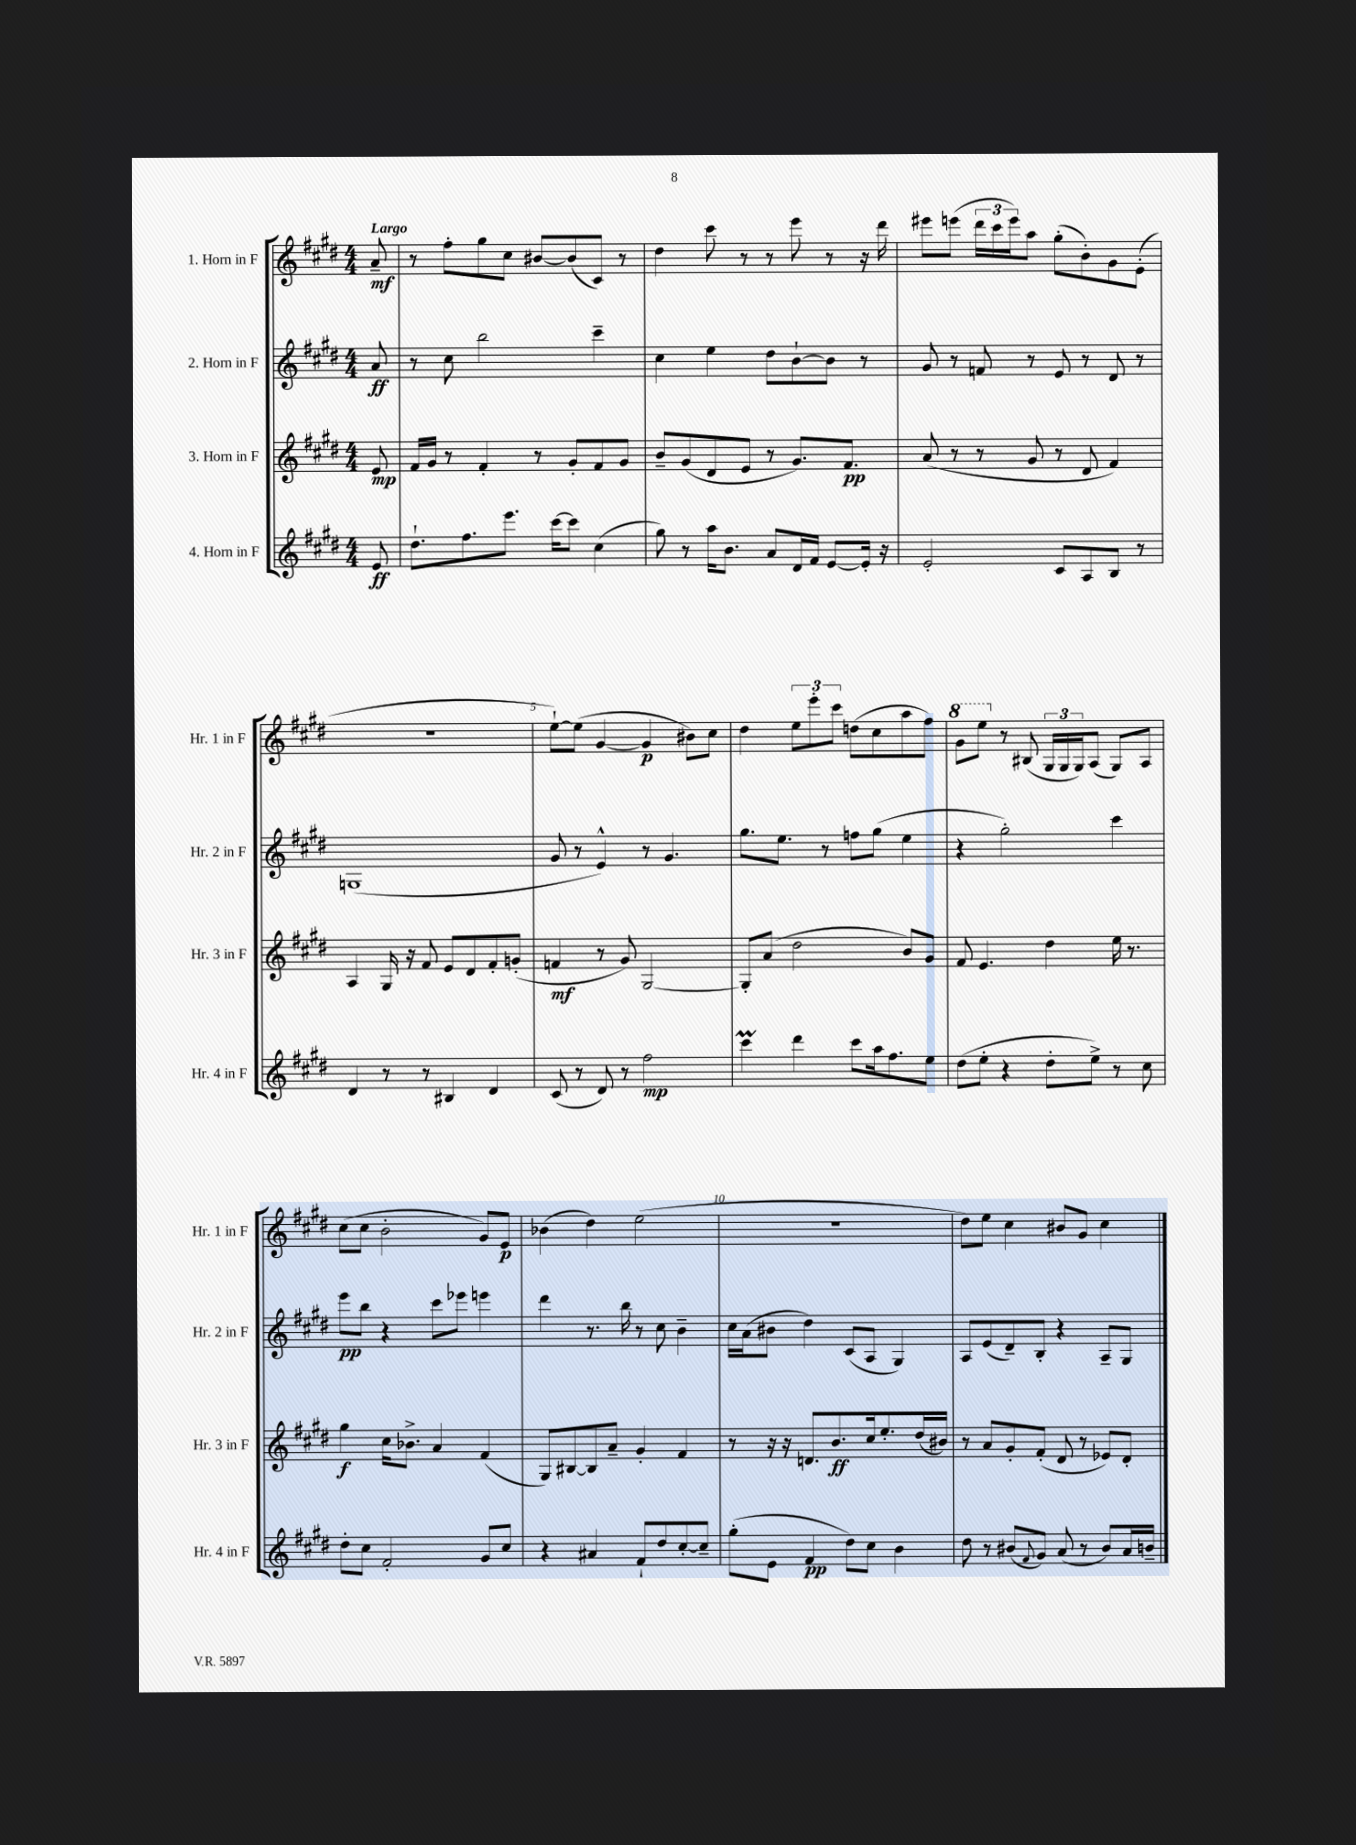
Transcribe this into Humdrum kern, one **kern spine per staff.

**kern	**dynam	**kern	**dynam	**kern	**dynam	**kern	**dynam
*part4	*part4	*part3	*part3	*part2	*part2	*part1	*part1
*staff4	*staff4	*staff3	*staff3	*staff2	*staff2	*staff1	*staff1
*I"4. Horn in F	*	*I"3. Horn in F	*	*I"2. Horn in F	*	*I"1. Horn in F	*
*I'Hr. 4 in F	*	*I'Hr. 3 in F	*	*I'Hr. 2 in F	*	*I'Hr. 1 in F	*
*clefG2	*	*clefG2	*	*clefG2	*	*clefG2	*
*k[f#c#g#d#]	*	*k[f#c#g#d#]	*	*k[f#c#g#d#]	*	*k[f#c#g#d#]	*
*M4/4	*	*M4/4	*	*M4/4	*	*M4/4	*
=	=	=	=	=	=	=	=
!	!	!	!	!	!	!LO:TX:a:B:t=Largo	!
8e/	ff	8e/	mp	8a/	ff	8a~/	mf
=1	=1	=1	=1	=1	=1	=1	=1
8.dd#`\L	.	16f#/LL	.	8r	.	8r	.
.	.	16g#/JJ	.	.	.	.	.
.	.	8r	.	8cc#\	.	8ff#'\L	.
8.ff#\	.	.	.	.	.	.	.
.	.	4f#'/	.	2bb\	.	8gg#\	.
8.eee\J	.	.	.	.	.	8cc#\J	.
.	.	8r	.	.	.	[8b#X/L	.
[16ccc#\KL	.	.	.	.	.	.	.
8ccc#\J]	.	8g#'/L	.	.	.	(8b#/]	.
(4cc#\	.	8f#/	.	4ccc#~\	.	8c#/J)	.
.	.	8g#/J	.	.	.	8r	.
=2	=2	=2	=2	=2	=2	=2	=2
8gg#\)	.	8b~/L	.	4cc#\	.	4dd#\	.
8r	.	(8g#/	.	.	.	.	.
16aa\KL	.	8d#/	.	4ee\	.	8ccc#\	.
8.b\J	.	.	.	.	.	.	.
.	.	8e/J	.	.	.	8r	.
8a/L	.	8r	.	8dd#\L	.	8r	.
16d#/L	.	8.g#/L)	.	[8b`\	.	8eee\	.
16f#/JJ	.	.	.	.	.	.	.
[8e/L	.	.	.	8b\J]	.	8r	.
.	.	8.f#/J	pp	.	.	.	.
16e'/Jk]	.	.	.	8r	.	16r	.
16r	.	.	.	.	.	16ddd#\	.
=3	=3	=3	=3	=3	=3	=3	=3
2e'/	.	(8a/	.	8g#/	.	8eee#X\L	.
.	.	8r	.	8r	.	(8eeen\J	.
.	.	8r	.	8fn/	.	24ddd#\LL	.
.	.	.	.	.	.	24ccc#\	.
.	.	.	.	.	.	24eee\J)	.
.	.	8g#/	.	8r	.	8aa\J	.
8c#/L	.	8r	.	8e/	.	(8gg#'\L	.
8A/	.	8d#/	.	8r	.	8b'\)	.
8B/J	.	4f#/)	.	8d#/	.	8g#\	.
8r	.	.	.	8r	.	(8e'\J	.
!!LO:LB:g=z
=4	=4	=4	=4	=4	=4	=4	=4
4d#/	.	4A/	.	(1Gn	.	1r	.
8r	.	16G#/	.	.	.	.	.
.	.	16r	.	.	.	.	.
8r	.	8f#/	.	.	.	.	.
4B#X/	.	8e/L	.	.	.	.	.
.	.	8d#/	.	.	.	.	.
4d#/	.	8f#'/	.	.	.	.	.
.	.	(8gn'/J	.	.	.	.	.
=5	=5	=5	=5	=5	=5	=5	=5
(8c#/	.	4fn/	mf	8g#/	.	[8ee`\L)	.
8r	.	.	.	8r	.	(8ee\J]	.
8d#/)	.	8r	.	4e^^/)	.	[4g#/	.
8r	.	8g#/)	.	.	.	.	.
2ff#\	mp	[2G#/	.	8r	.	4g#/]	p
.	.	.	.	4.g#/	.	.	.
.	.	.	.	.	.	8b#X\L)	.
.	.	.	.	.	.	8cc#\J	.
=6	=6	=6	=6	=6	=6	=6	=6
4ccc#M\	.	8G#'/L]	.	8.gg#\L	.	4dd#\	.
.	.	(8a/J	.	.	.	.	.
.	.	.	.	8.ee\J	.	.	.
4ddd#\	.	2dd#\	.	.	.	12ee\L	.
.	.	.	.	.	.	12eee'\	.
.	.	.	.	8r	.	.	.
.	.	.	.	.	.	12ccc#\J	.
8ccc#\L	.	.	.	8ffn\L	.	(8ddn\L	.
16aa\k	.	.	.	(8gg#\J	.	8cc#\	.
8.ff#\	.	.	.	.	.	.	.
.	.	8b/L)	.	4ee\	.	8aa\	.
8ee\J	.	8g#/J	.	.	.	8ff#\J)	.
=7	=7	=7	=7	=7	=7	=7	=7
*	*	*	*	*	*	*8va	*
(8dd#\L	.	8f#/	.	4r	.	8gg#\L	.
8ee'\J	.	4.e/	.	.	.	8eee\J	.
*	*	*	*	*	*	*X8va	*
4r	.	.	.	2gg#'\)	.	8r	.
.	.	.	.	.	.	(8B#X/	.
8dd#'\L	.	4dd#\	.	.	.	24G#/LL	.
.	.	.	.	.	.	24G#/	.
.	.	.	.	.	.	24G#/J)	.
8ee^\J)	.	.	.	.	.	(8A/J	.
8r	.	16ee\	.	4ccc#\	.	8G#/L)	.
.	.	8.r	.	.	.	.	.
8cc#\	.	.	.	.	.	8A/J	.
!!LO:LB:g=z
=8	=8	=8	=8	=8	=8	=8	=8
8dd#'\L	.	4gg#\	f	8eee\L	pp	(8cc#\L	.
8cc#\J	.	.	.	8bb\J	.	8cc#\J	.
2f#'/	.	16cc#\KL	.	4r	.	2b'\	.
.	.	8.b-X^\J	.	.	.	.	.
.	.	4a/	.	8ccc#\L	.	.	.
.	.	.	.	8eee-X\J	.	.	.
8g#/L	.	(4f#/	.	4eeen\	.	8g#/L)	.
8cc#/J	.	.	.	.	.	8e/J	p
=9	=9	=9	=9	=9	=9	=9	=9
4r	.	8G#/L)	.	4ddd#\	.	(4b-X\	.
.	.	[8B#X/	.	.	.	.	.
4a#X/	.	8B#/]	.	8.r	.	4dd#\)	.
.	.	8a~/J	.	.	.	.	.
.	.	.	.	16bb\	.	.	.
8f#`/L	.	4g#'/	.	8r	.	(2ee\	.
8dd#/	.	.	.	8cc#\	.	.	.
[8cc#'/	.	4f#/	.	4b~\	.	.	.
8cc#~/J]	.	.	.	.	.	.	.
=10	=10	=10	=10	=10	=10	=10	=10
(8gg#'\L	.	8r	.	16cc#\LL	.	1r	.
.	.	.	.	(16a\J	.	.	.
8e\J	.	16r	.	8b#X\J	.	.	.
.	.	16r	.	.	.	.	.
4f#/	pp	8.dn/L	.	4dd#\)	.	.	.
.	.	8.b/	ff	.	.	.	.
8dd#\L)	.	.	.	(8c#/L	.	.	.
8cc#\J	.	16cc#/k	.	8A/J	.	.	.
.	.	8.ee'/	.	.	.	.	.
4b\	.	.	.	4G#/)	.	.	.
.	.	(16dd#/L	.	.	.	.	.
.	.	16b#X/JJ)	.	.	.	.	.
=11	=11	=11	=11	=11	=11	=11	=11
8dd#\	.	8r	.	8A/L	.	8dd#\L)	.
8r	.	8a/L	.	(8e/	.	8ee\J	.
(8b#X/L	.	8g#'/	.	8d#~/)	.	4cc#\	.
8qqf#/	.	.	.	.	.	.	.
8g#/J)	.	(8f#'/J	.	8B'/J	.	.	.
(8a/	.	8d#/	.	4r	.	8b#X/L	.
8r	.	8r	.	.	.	8g#/J	.
8b#/L)	.	8e-X/L)	.	8A~/L	.	4cc#\	.
16a/L	.	8d#'/J	.	8G#/J	.	.	.
16bn~/JJ	.	.	.	.	.	.	.
==	==	==	==	==	==	==	==
*-	*-	*-	*-	*-	*-	*-	*-
